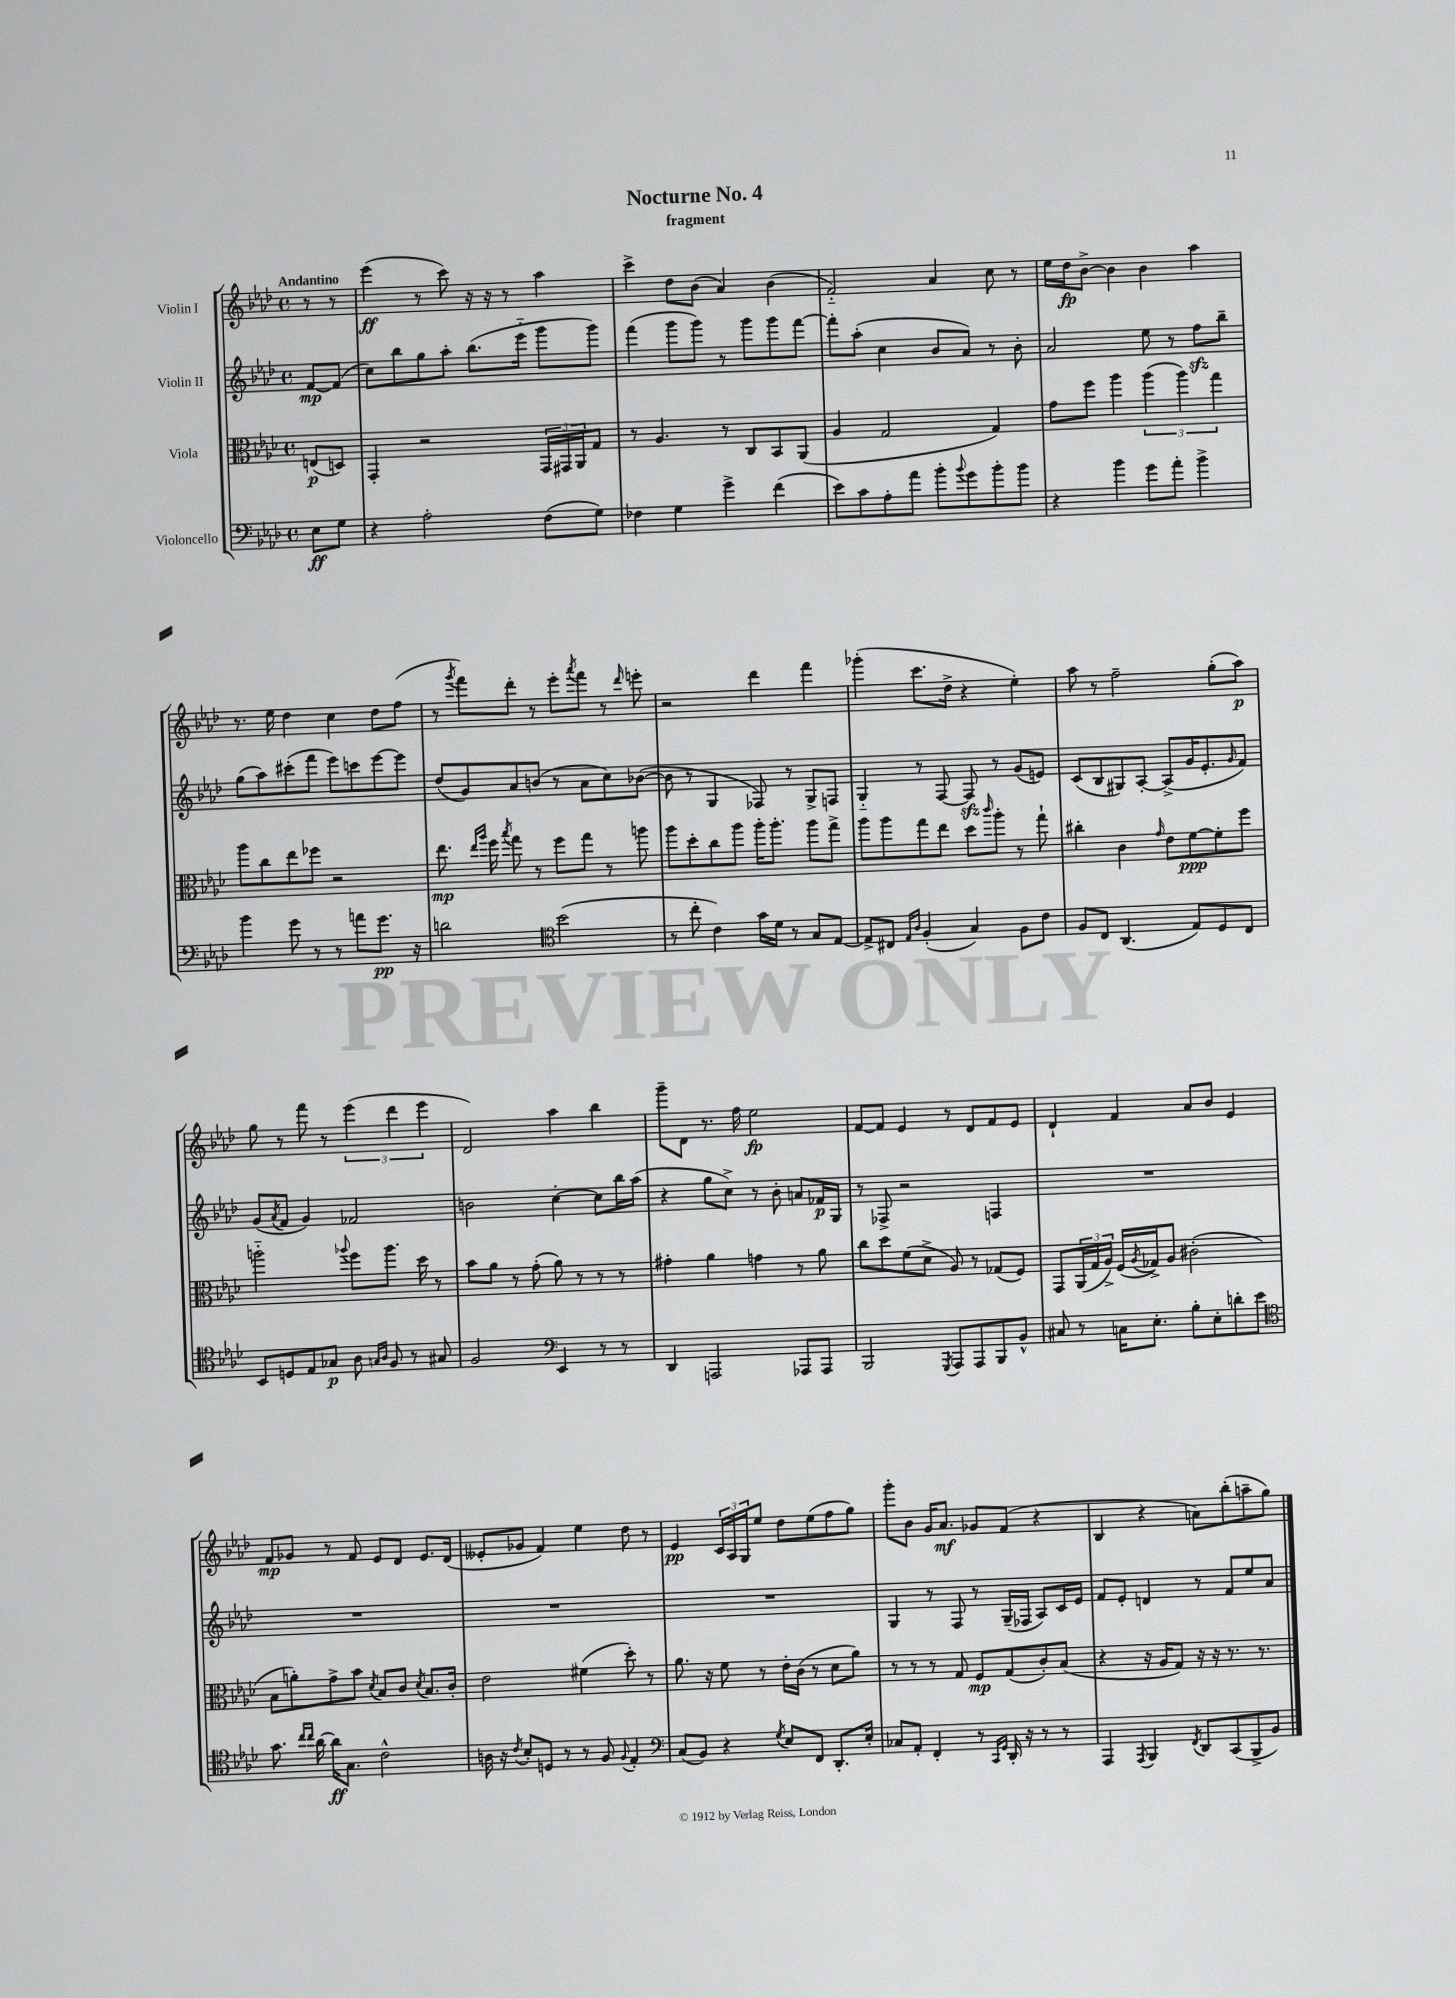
\header { title = "Nocturne No. 4" subtitle = "fragment" }
<<
\new StaffGroup <<
\new Staff = "s0" \with { instrumentName = "Violin I" } {
    \clef treble \key aes \major \defaultTimeSignature \time 4/4 \partial 4 \tempo "Andantino"
    r8 r8 |
    ees'''4\ff( r8 c'''8) r16 r16 r8 aes''4 |
    c'''4-> des''8 bes'8( aes'4) bes'4( |
    f'2-_) aes'4 c''8 r8 |
    ees''16 des''16\fp bes'8~-> bes'4 bes'4 aes''4 |
    r8. ees''16 des''4 c''4 des''8 f''8( |
    r8 \acciaccatura { g'''8 } f'''8) des'''8-. r8 ees'''8-. \acciaccatura { aes'''8 } f'''8 r8 \grace { des'''16 } e'''8-. |
    r2 des'''4 f'''4 |
    ges'''4-.( c'''8. des''16-> r4 ees''4-.) |
    aes''8 r8 f''2-- g''8-.( aes''8\p) |
    g''8 r8 f'''8 r8 \tuplet 3/2 { ees'''4( des'''4 ees'''4 } |
    des'2) aes''4 bes''4 |
    g'''8-- des'8 r8. f''16 ees''2\fp |
    f'8~ f'8 ees'4 r8 des'8 f'8 ees'8 |
    des'4-! f'4 aes'8 bes'8 ees'4 |
    f'8\mp ges'8 r8 f'8 ees'8 des'8 ees'8. des'16( |
    eeses'8-. ges'8 f'4) ees''4 des''8 r8 |
    ees'4\pp \tuplet 3/2 { c'16 aes16 g16 } ees''8 des''8 ees''8( f''8 g''8) |
    g'''8-. bes'8 g'16 aes'8.\mf ges'8 f'8( r4 |
    bes4 r4 a'8) bes''8-.( a''8-- g''8) \bar "|." |
}
\new Staff = "s1" \with { instrumentName = "Violin II" } {
    \clef treble \key aes \major \defaultTimeSignature \time 4/4 \partial 4
    f'8~\mp f'8( |
    c''8) bes''8 g''8 aes''8-. bes''8.( ees'''16-_ g'''8 g'''8) |
    f'''4( g'''8 g'''8) r8 g'''8 g'''8 f'''8~ |
    f'''8-. aes''8-.( c''4 bes'8 aes'8) r8 bes'8-. |
    aes'2 ees''8 r8 f''8\sfz bes''8-- |
    g''8( aes''8) cis'''8-.( f'''8 ees'''8) c'''8 ees'''8~ ees'''8 |
    des''8( g'8) aes'8 b'8( r8 aes'8 c''8) bes'8~( |
    bes'8 r8 g4 fes8) r8 g8-> f8 |
    g4-_ r8 f8~ f8\sfz r8 g'8( e'8) |
    c'8( bes8 gis8) aes8~-. aes8->( g'16 ees'8.-. \grace { g'16 } f'8) |
    g'8( \acciaccatura { aes'8 } f'8 g'4) fes'2 |
    b'2 c''4~-. c''8 bes''16 aes''16( |
    r4 g''8 c''8->) r8 bes'8-. a'8 fes'16\p g16 |
    r8 fes8-> r2 f4 |
    R1 |
    R1 |
    R1 |
    R1 |
    g4 r8 f8 r8 g16--( fes16 aes8) c'16 ees'16 |
    f'8 ees'8-. d'4 r8 f'8 ees''8 aes'8 \bar "|." |
}
\new Staff = "s2" \with { instrumentName = "Viola" } {
    \clef alto \key aes \major \defaultTimeSignature \time 4/4 \partial 4
    e8\p( d8) |
    g,4-. r2 \tuplet 3/2 { g,16 gis,16 aes,16 } g8 |
    r8 aes4. r8 c8 bes,8 aes,8( |
    aes4 g2 g4) |
    g'8 f''8 aes''4 \tuplet 3/2 { aes''4( aes''4) g''4 } |
    aes''8 c''8 ees''8 fes''8 r2 |
    ees''8.\mp \grace { ees''16 aes''16 } f''16 \acciaccatura { bes''8 } g''8 r8 f''8 g''8 r8 a''8 |
    aes''8 des''8-. c''8 aes''8 aes''16-. aes''8.-. aes''8 g''8-> |
    aes''8 aes''8 g''8 ees''8 des''8 \grace { c'''16 } aes''8-. r8 g''8-! |
    cis''4-. c'4 \grace { g'16 } ees'8 f'8~\ppp f'8-. f''8 |
    a''2-_ \appoggiatura { aes''8 } f''8 aes''8. des''16 r8 |
    bes'8 aes'8 r8 g'8-.( aes'8) r8 r8 r8 |
    gis'4-. aes'4 g'4 r8 aes'8 |
    c''8 des''8 f'8( des'8-> aes8) r8 ges8( f8) |
    g,8 \tuplet 3/2 { aes,16( g16 aes16->) } f16( \acciaccatura { aes8 } ges16->) aes8 cis'2-.( |
    bes8 a'8-.) g'8-> bes'8 \acciaccatura { des'8 } bes8 c'8 \acciaccatura { des'8 } bes8. c'16-. |
    ees'2 fis'4( des''8-.) r8 |
    aes'8. r16 f'8 r8 ees'16-. c'16( r8 des'8 aes'8) |
    r8 r8 r8 g8 f8\mp g8( c'8-.) bes8( |
    r4 r16 aes16 g8) r16 r16 r8. r8. \bar "|." |
}
\new Staff = "s3" \with { instrumentName = "Violoncello" } {
    \clef bass \key aes \major \defaultTimeSignature \time 4/4 \partial 4
    ees8\ff g8 |
    r4 aes2-. f8( g8) |
    fes4 g4 g'4-> f'4( |
    ees'8) c'8 aes8-. aes'8 bes'8-. \appoggiatura { bes'8 } g'8 bes'8-. bes'8 |
    r4 bes'4 g'8 aes'8-. bes'4-> |
    bes'4 g'8 r8 r8 a'8 g'8.\pp r16 |
    d'2 \clef tenor bes'2( |
    r8 c''8-. c'4) g'16 des'16 r8 g8 ees8~ |
    ees8-> cis8 \grace { ees16 aes16 } f4-.( g4) f8 c'8 |
    f8 c8 aes,4.( ees8) des8 c8 |
    bes,8 d8 ees8 ges8\p aes8 \grace { g16 aes16 } f8 r8 gis8 |
    f2 \clef bass ees,4 r8 r8 |
    des,4 a,,2 aes,,8 aes,,8 |
    bes,,2 \acciaccatura { g,,8 } aes,,8 aes,,8 bes,,8 bes,8-^ |
    cis8 r8 c16 ees8.-. bes8-. ees8-. d'8-. ees'8 |
    \clef tenor g'8. \grace { c''16 c''16 } aes'16~ aes'16\ff g8. c'2-^ |
    a16 r16 \acciaccatura { c'8 } bes8-. d8 r8 r8 f8 \appoggiatura { f8 } ees4-. |
    \clef bass c8( bes,8) r4 \acciaccatura { g8 } ees8 f,8 des,8.-. ees16-. |
    ces8 aes,8-. f,4-. r8 \grace { c,16 g,16 } des,16-. r16 r8 r8 |
    aes,,4 \acciaccatura { aes,,8 } bes,,4 \acciaccatura { f,8 } des,8 c,8( bes,,8-> bes,8) \bar "|." |
}
>>
>>
\layout { \context { \Score \remove "Bar_number_engraver" } }
